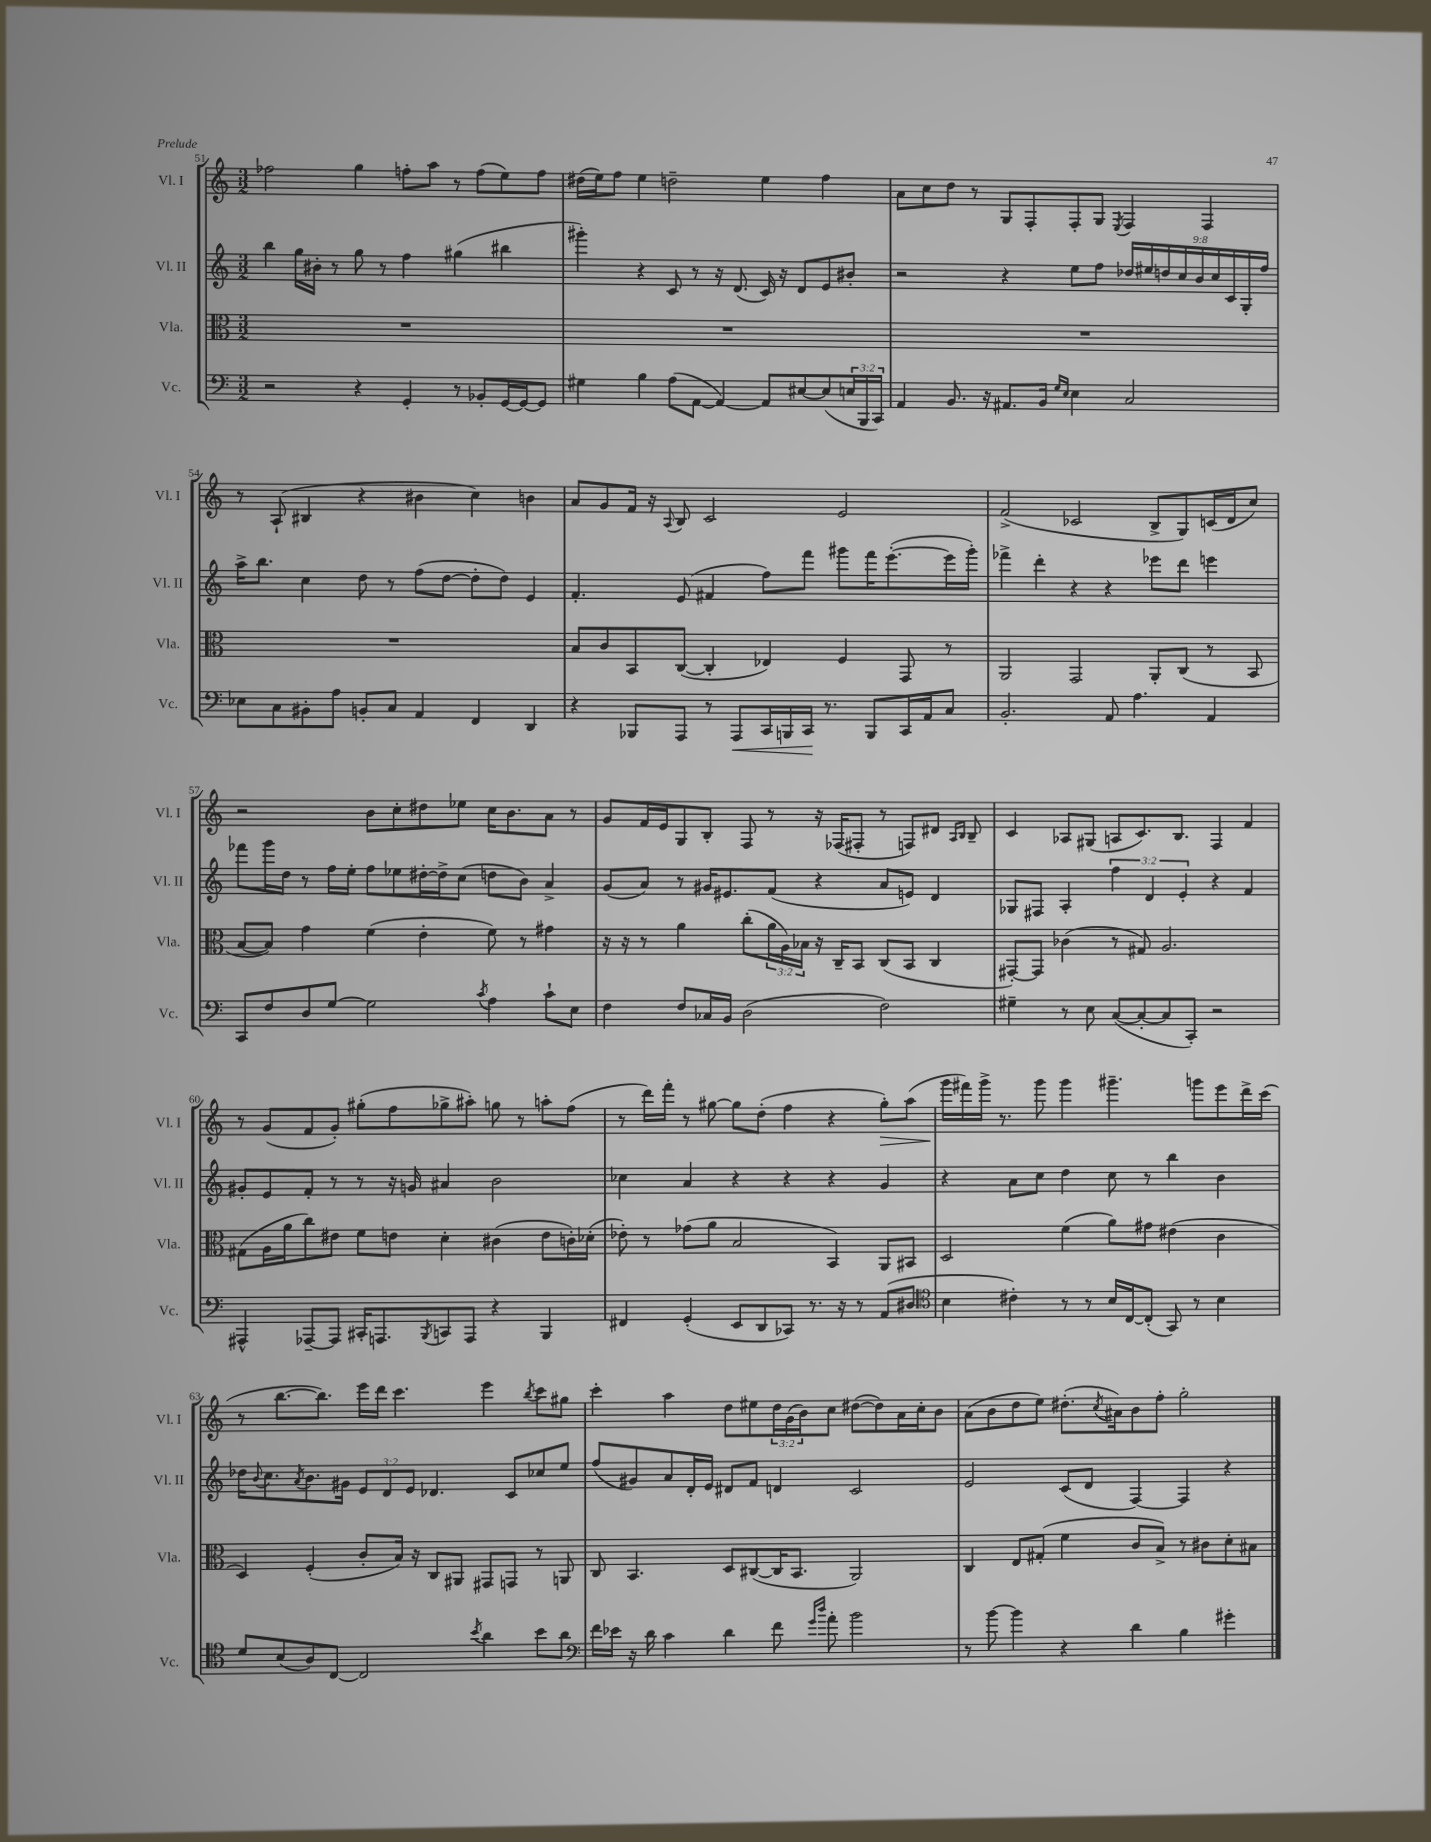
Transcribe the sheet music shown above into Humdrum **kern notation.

**kern	**dynam	**kern	**kern	**kern	**dynam
*part4	*part4	*part3	*part2	*part1	*part1
*staff4	*staff4	*staff3	*staff2	*staff1	*staff1
*I"Vc.	*	*I"Vla.	*I"Vl. II	*I"Vl. I	*
*I'Vc.	*	*I'Vla.	*I'Vl. II	*I'Vl. I	*
*clefF4	*	*clefC3	*clefG2	*clefG2	*
*k[]	*	*k[]	*k[]	*k[]	*
*M3/2	*	*M3/2	*M3/2	*M3/2	*
=51	=51	=51	=51	=51	=51
2r	.	1.r	4bb\	2ff-X\	.
.	.	.	16gg\LL	.	.
.	.	.	16b#X'\JJ	.	.
.	.	.	8r	.	.
4r	.	.	8gg\	4gg\	.
.	.	.	8r	.	.
4GG'/	.	.	4ff\	8ffn'\L	.
.	.	.	.	8aa\J	.
8r	.	.	(4gg#X\	8r	.
8BB-X'/L	.	.	.	(8ff\L	.
[16GG/L	.	.	4bb#X\	8ee\)	.
16GG/J_	.	.	.	.	.
8GG/J]	.	.	.	8ff\J	.
=52	=52	=52	=52	=52	=52
4G#X\	.	1.r	4ggg#X'\)	(16dd#X\LL	.
.	.	.	.	16ee\J)	.
.	.	.	.	8ff\J	.
4B\	.	.	4r	4ee\	.
(8A\L	.	.	8c/	2ddn~\	.
[8AA\J	.	.	8r	.	.
4AA/_)	.	.	16r	.	.
.	.	.	(8.d/	.	.
8AA/L]	.	.	16c/)	4ee\	.
.	.	.	16r	.	.
[8E#X/	.	.	8d/L	.	.
(8E#/]	.	.	8e/	4ff\	.
24En/L	.	.	8b#X'/J	.	.
24BBB/	.	.	.	.	.
24CC/JJ)	.	.	.	.	.
=53	=53	=53	=53	=53	=53
4AA/	.	1.r	2r	8a\L	.
.	.	.	.	8cc\	.
8.BB/	.	.	.	8dd\J	.
.	.	.	.	8r	.
16r	.	.	.	.	.
8.AA#X/L	.	.	4r	8G/L	.
.	.	.	.	8F'/	.
16BB/Jk	.	.	.	.	.
16qqG/LL	.	.	.	.	.
16qqE/JJ	.	.	.	.	.
4E\	.	.	8ee\L	8F'/	.
.	.	.	8ff\J	8G/J	.
.	.	.	.	8qE/	.
2C/	.	.	18dd-X/LL	4F/	.
.	.	.	18ee#X/	.	.
.	.	.	18ddn/	.	.
.	.	.	18cc/	.	.
.	.	.	18b/	.	.
.	.	.	.	4F/	.
.	.	.	18cc/	.	.
.	.	.	18c/	.	.
.	.	.	18G'/	.	.
.	.	.	18ff/JJ	.	.
!!LO:LB:g=z
=54	=54	=54	=54	=54	=54
8E-X\L	.	1.r	16aa^\KL	8r	.
.	.	.	8.bb\J	.	.
8C\	.	.	.	(8A`/	.
8BB#X'\	.	.	4cc\	4B#X/	.
8A\J	.	.	.	.	.
8BBn'/L	.	.	8dd\	4r	.
8C/J	.	.	8r	.	.
4AA/	.	.	(8ff\L	4b#X\	.
.	.	.	[8dd\J	.	.
4FF/	.	.	8dd'\L]	4cc\)	.
.	.	.	8dd\J)	.	.
4DD/	.	.	4e/	4bn\	.
=55	=55	=55	=55	=55	=55
4r	.	8B/L	4.f'/	8a/L	.
.	.	8c/	.	8g/	.
8BBB-X/L	.	8BB/	.	16f/Jk	.
.	.	.	.	16r	.
.	.	.	.	8qqA/	.
8AAA/J	.	([8C/J	(8e/	8B/	.
8r	.	4C'/]	4f#X/	2c/	.
!	!LO:HP:b	!	!	!	!
8AAA/L	<	.	.	.	.
16CC/L	.	4E-X/)	8ff\L)	.	.
16BBBn/	.	.	.	.	.
16CC/JJ	.	.	8fff\J	.	.
8.r	[	.	.	.	.
.	.	4F/	8ggg#X\L	2e/	.
8BBB/L	.	.	16fff\K	.	.
.	.	.	([8.eee'\	.	.
16CC/L	.	8GG/	.	.	.
16AA/J	.	.	.	.	.
8C/J	.	8r	16eee\L]	.	.
.	.	.	16ggg#'\JJ)	.	.
=56	=56	=56	=56	=56	=56
2.BB'/	.	2AA/	4fff-X^\	(2f^/	.
.	.	.	4ddd'\	.	.
.	.	2GG/	4r	2c-X/	.
8AA/	.	.	4r	.	.
4.A\	.	.	.	.	.
.	.	8AA'/L	8eee-X\L	8B^/L	.
.	.	(8C/J	8ddd\J	8G/)	.
4AA/	.	8r	4eeen\	(16cn/L	.
.	.	.	.	16d/J	.
.	.	8BB/	.	8cc/J)	.
!!LO:LB:g=z
=57	=57	=57	=57	=57	=57
8CC/L	.	[8B/L	8fff-X\L	2r	.
8F/	.	8B/J])	16ggg\L	.	.
.	.	.	16dd\JJ	.	.
8D/	.	4g\	8r	.	.
[8G/J	.	.	16ff\LL	.	.
.	.	.	16ee'\JJ	.	.
2G\]	.	(4f\	8ff\L	8b\L	.
.	.	.	8ee-X\	8cc'\	.
.	.	4e'\	[16dd#X'\L	8dd#X\	.
.	.	.	16dd#^\J]	.	.
.	.	.	(8cc\J	8ee-X\J	.
8qc/	.	.	.	.	.
4A\	.	8f\)	8ddn\L	16cc\KL	.
.	.	.	.	8.b\	.
.	.	8r	8b\J)	.	.
8c`\L	.	4g#X\	4a^/	8a\J	.
8E\J	.	.	.	8r	.
=58	=58	=58	=58	=58	=58
4F\	.	16r	(8g/L	8g/L	.
.	.	16r	.	.	.
.	.	8r	8a/J)	16f/L	.
.	.	.	.	16e/J	.
8F/L	.	4a\	8r	8G/	.
16C-X/L	.	.	16g#X/KL	8B'/J	.
16BB/JJ	.	.	8.e#X/	.	.
(2D\	.	(8cc'\L	.	8F/	.
.	.	24a\L	(8f/J	8r	.
.	.	24A\)	.	.	.
.	.	24B-X\JJ	.	.	.
.	.	16r	4r	16r	.
.	.	16C~/KL	.	(16F-X/KL	.
.	.	8BB/J	.	8F#X'/J	.
2F\)	.	(8C/L	8a/L	8r	.
.	.	8BB/J	8en/J)	8Fn/L)	.
.	.	4C/	4d/	8d#X/J	.
.	.	.	.	16qqA/LL	.
.	.	.	.	16qqB/JJ	.
.	.	.	.	8B~/	.
=59	=59	=59	=59	=59	=59
4G#X~\	.	[8GG#X'/L)	8G-X/L	4c/	.
.	.	8GG#/J]	8F#X/J	.	.
8r	.	(4c-X\	4A'/	8A-X/L	.
8E\	.	.	.	(8G#X/J	.
([8C/L	.	8r	6ff\	8An/L	.
8C'/_	.	8G#X/)	.	8.c/)	.
.	.	.	6d/	.	.
8C/]	.	2.A/	.	.	.
.	.	.	.	8.B/J	.
.	.	.	6e'/	.	.
8CC'/J)	.	.	.	.	.
2r	.	.	4r	4F/	.
.	.	.	4f/	4f/	.
!!LO:LB:g=z
=60	=60	=60	=60	=60	=60
4AAA#X^^/	.	(8G#X\L	8g#X'/L	8r	.
.	.	16A\L	8e/	(8g/L	.
.	.	16a\J	.	.	.
[8AAA-X~/L	.	8cc\)	8f'/J	8f/	.
8AAA-/J]	.	8e#X\J	8r	8g'/J)	.
16CC#X'/KL	.	8f\L	8r	(8gg#X'\L	.
8.AAAn/	.	.	.	.	.
.	.	8en\J	16r	8ff\	.
.	.	.	16gn/	.	.
8qBBB/	.	.	.	.	.
8CCn/	.	4d'\	4a#X/	8gg-X^\	.
8AAA/J	.	.	.	8aa#X'\J)	.
4r	.	(4c#X\	2b\	8ggn\	.
.	.	.	.	8r	.
4BBB/	.	8e\L	.	8aan'\L	.
.	.	16cn'\L)	.	(8ff\J	.
.	.	(16d-X'\JJ	.	.	.
=61	=61	=61	=61	=61	=61
4FF#X/	.	8e-X'\)	4cc-X\	8r	.
.	.	8r	.	16ddd\LL)	.
.	.	.	.	16fff'\JJ	.
(4GG'/	.	(8g-X\L	4a/	8r	.
.	.	8a\J	.	[8gg#X\	.
8EE/L	.	2B/	4r	8gg#\L]	.
8DD/	.	.	.	(8dd'\J	.
8CC-X/J)	.	.	4r	4ff\	.
8.r	.	.	.	.	.
.	.	4BB/)	4r	4r	.
16r	.	.	.	.	.
8r	.	.	.	.	.
!	!	!	!	!	!LO:HP:b
(8AA/L	.	8AA/L	4g/	8gg#'\L)	>
8D#X/J	.	8BB#X/J	.	(8aa\J	.
=62	=62	=62	=62	=62	=62
*clefC4	*	*	*	*	*
4B\	.	2D/	4r	16ggg\LL	.
.	.	.	.	16fff#X\)	]
.	.	.	.	16ggg^\JJ	.
.	.	.	.	8.r	.
4c#X'\)	.	.	8a\L	.	.
.	.	.	8cc\J	8ggg\	.
8r	.	(4f\	4dd\	4ggg\	.
8r	.	.	.	.	.
16B/LL	.	8a\L)	8cc\	4.ggg#X~\	.
[16C/J	.	.	.	.	.
(8C'/J]	.	8g#X\J	8r	.	.
8GG/)	.	(4e#X\	4bb\	.	.
8r	.	.	.	8gggn\L	.
4B\	.	4c\	4b\	8eee\	.
.	.	.	.	16ddd^\L	.
.	.	.	.	(16ccc\JJ	.
!!LO:LB:g=z
=63	=63	=63	=63	=63	=63
8d/L	.	4D/)	16dd-X\KL	8r	.
.	.	.	8qqb/	.	.
.	.	.	8.cc\	.	.
(8B/	.	.	.	[8.bb\L	.
.	.	.	8qa/	.	.
8A/)	.	(4F'/	8.b\	.	.
.	.	.	.	8.bb\J])	.
[8C/J	.	.	.	.	.
.	.	.	16g#X\Jk	.	.
2C/]	.	8c'/L	12e/L	16eee\LL	.
.	.	.	.	16ddd\JJ	.
.	.	.	12d/	.	.
.	.	16B/Jk)	.	4.ccc\	.
.	.	.	12e/J	.	.
.	.	16r	.	.	.
.	.	8C/L	4.d-X/	.	.
.	.	8AA#X/J	.	.	.
8qb/	.	.	.	.	.
4a\	.	8GG#X/L	.	4eee\	.
.	.	8GGn/J	8c/L	.	.
.	.	.	.	8qbb/	.
8b\L	.	8r	8cc-X/	8ccc\L	.
8a\J	.	8AAn/	8ee/J	8gg#X\J	.
=64	=64	=64	=64	=64	=64
*clefF4	*	*	*	*	*
16f\LL	.	8C/	(8ff/L	4ccc'\	.
16e-X\JJ	.	.	.	.	.
16r	.	4.BB/	8g#X/)	.	.
16d\	.	.	.	.	.
4c\	.	.	8a/	4aa\	.
.	.	.	16d'/L	.	.
.	.	.	16e/JJ	.	.
4d\	.	8D/L	8d#X/L	8dd\L	.
.	.	([8C#X/	8f/J	8ee#X\	.
8f\	.	16C#/K]	4dn/	24dd\L	.
.	.	.	.	(24g\	.
.	.	8.BB/J	.	.	.
.	.	.	.	24b\J)	.
16qqg/LL	.	.	.	.	.
16qqdd/JJ	.	.	.	.	.
8a'\	.	.	.	8cc\J	.
2b\	.	2AA/)	2c/	([8dd#X\L	.
.	.	.	.	8dd#\])	.
.	.	.	.	16a\L	.
.	.	.	.	16cc'\J	.
.	.	.	.	8b\J	.
=65	=65	=65	=65	=65	=65
8r	.	4C/	2e/	(8a\L	.
[8b\	.	.	.	8b\	.
4b\]	.	8E/L	.	8dd\	.
.	.	(8G#X'/J	.	8ee\J)	.
4r	.	4f\	(8c/L	(8.dd#X'\L	.
.	.	.	8d/J	.	.
.	.	.	.	8qcc/	.
.	.	.	.	16a#X\k)	.
4d\	.	8c/L	[4F/)	8b\	.
.	.	8B^/J)	.	8ff'\J	.
4B\	.	8r	4F/]	2gg'\	.
.	.	8c#X\L	.	.	.
4g#X'\	.	8d'\	4r	.	.
.	.	8B#X\J	.	.	.
==	==	==	==	==	==
*-	*-	*-	*-	*-	*-
